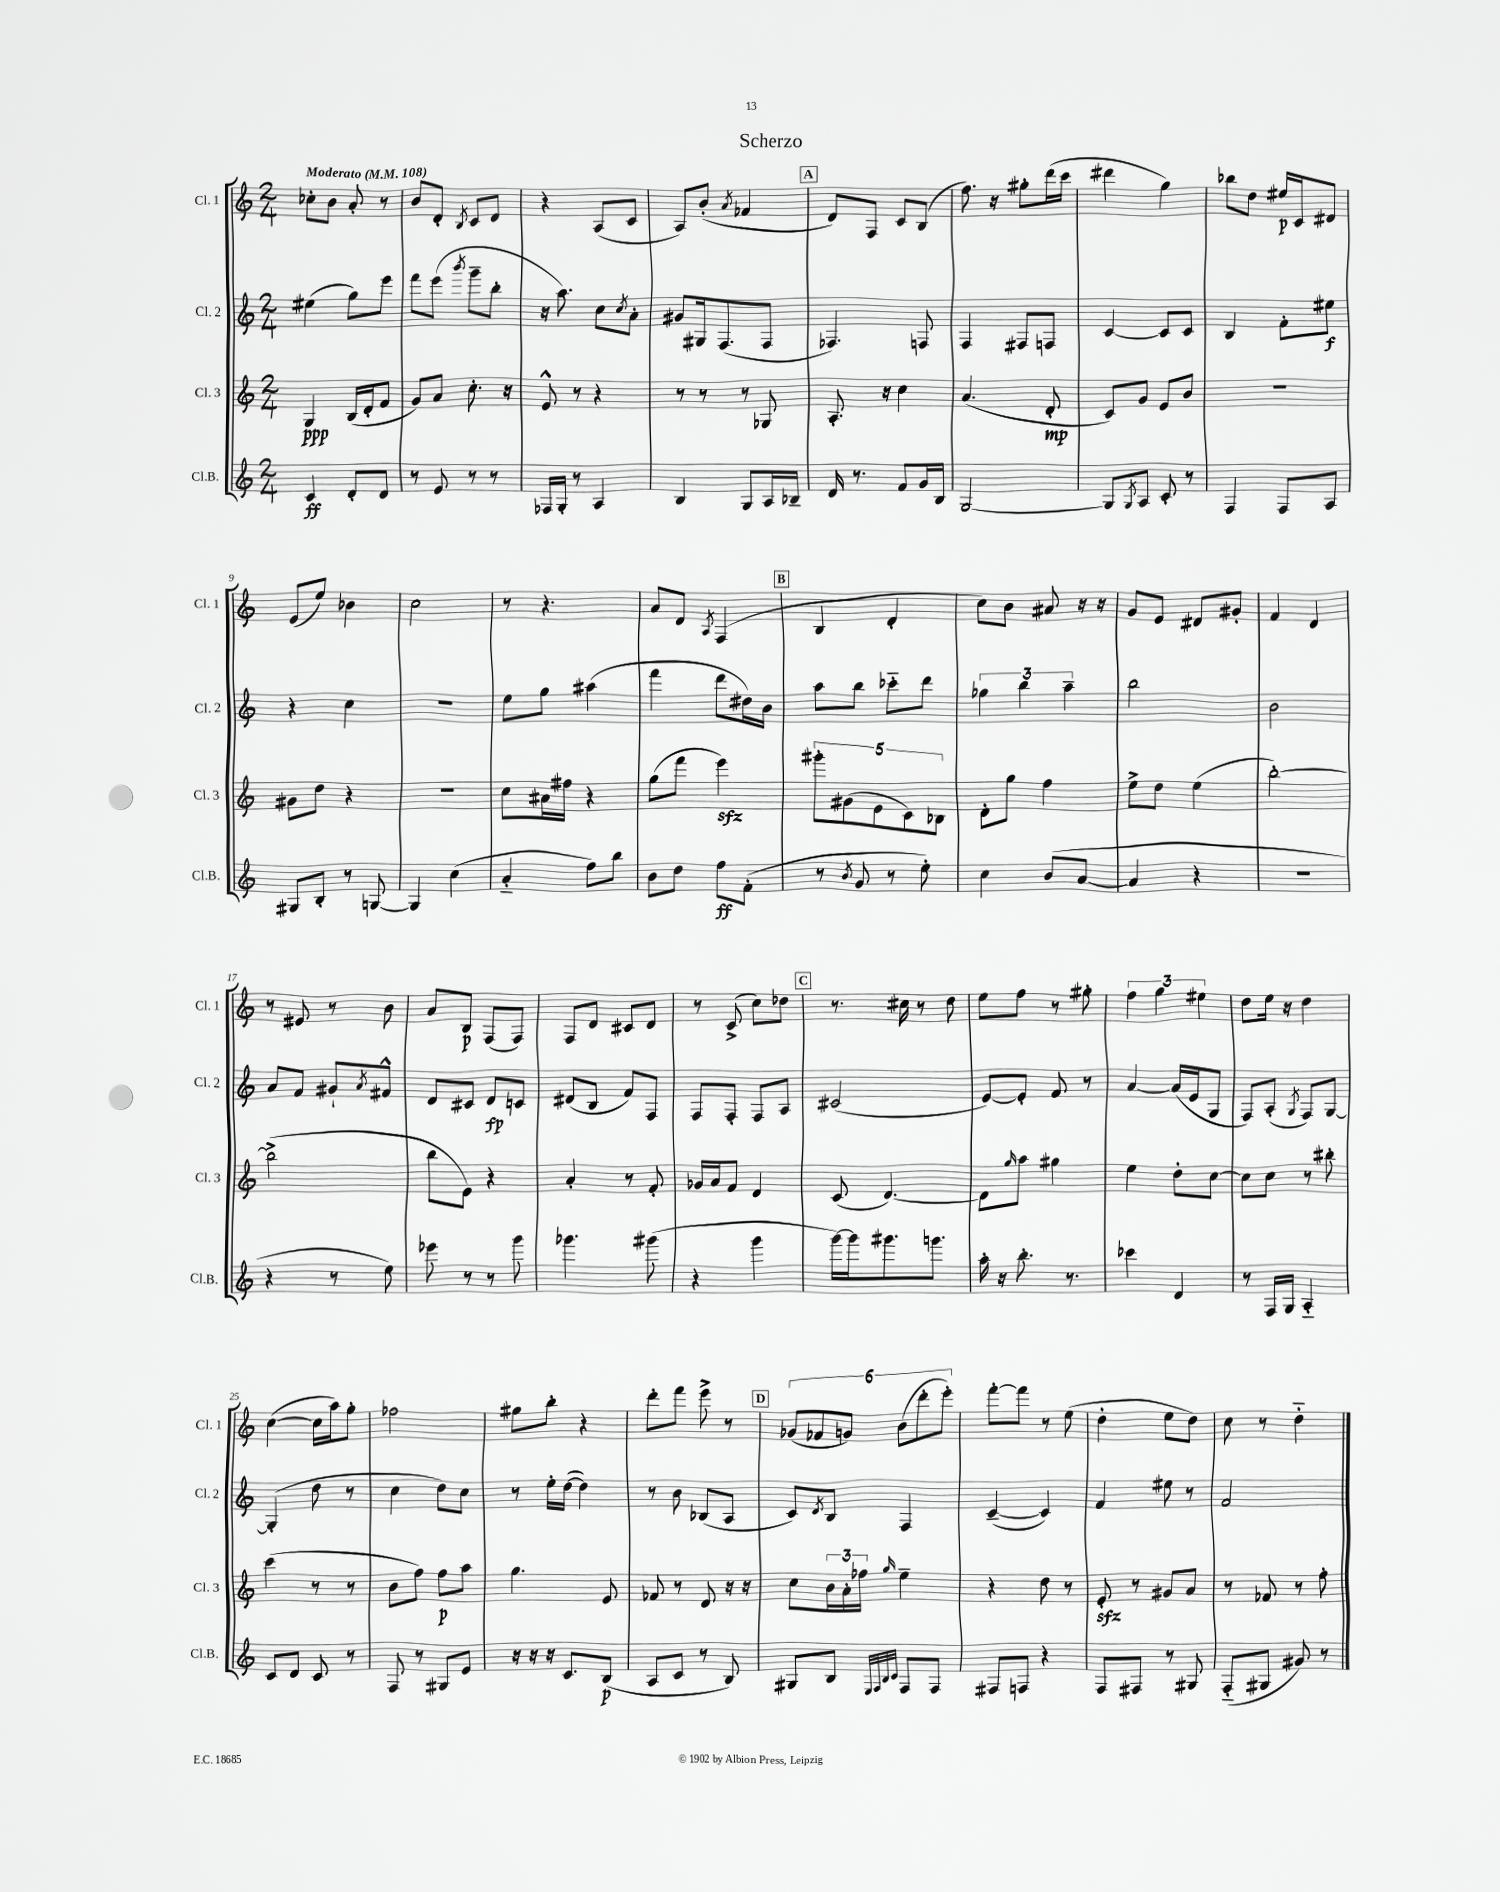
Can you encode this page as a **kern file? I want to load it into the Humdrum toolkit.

**kern	**dynam	**kern	**dynam	**kern	**dynam	**kern	**dynam
*part4	*part4	*part3	*part3	*part2	*part2	*part1	*part1
*staff4	*staff4	*staff3	*staff3	*staff2	*staff2	*staff1	*staff1
*I"Cl.B.	*	*I"Cl. 3	*	*I"Cl. 2	*	*I"Cl. 1	*
*I'Cl.B.	*	*I'Cl. 3	*	*I'Cl. 2	*	*I'Cl. 1	*
*clefG2	*	*clefG2	*	*clefG2	*	*clefG2	*
*k[]	*	*k[]	*	*k[]	*	*k[]	*
*M2/4	*	*M2/4	*	*M2/4	*	*M2/4	*
*MM108	*	*MM108	*	*MM108	*	*MM108	*
=1	=1	=1	=1	=1	=1	=1	=1
!	!	!	!	!	!	!LO:TX:a:B:t=Moderato	!
4c/	ff	4G/	ppp	(4ee#X\	.	8cc-X'\L	.
.	.	.	.	.	.	8b\J	.
8d'/L	.	(16B/LL	.	8gg\L)	.	8a'/	.
.	.	16d'/J	.	.	.	.	.
8d/J	.	8f/J	.	8eee\J	.	8r	.
=2	=2	=2	=2	=2	=2	=2	=2
8r	.	8g/L)	.	8fff\L	.	8b/L	.
8e/	.	8a/J	.	(8eee\J	.	8d'/J	.
.	.	.	.	8qbbb/	.	8qB/	.
8r	.	8.cc'\	.	8ggg~\L	.	8c/L	.
8r	.	.	.	8bb'\J	.	8d/J	.
.	.	16r	.	.	.	.	.
=3	=3	=3	=3	=3	=3	=3	=3
16F-X/LL	.	8e^^/	.	16r	.	4r	.
16G'/JJ	.	.	.	8.aa\)	.	.	.
8r	.	8r	.	.	.	.	.
4A/	.	4r	.	8cc\L	.	(8A/L	.
.	.	.	.	8qcc/	.	.	.
.	.	.	.	8a'\J	.	8c/J	.
=4	=4	=4	=4	=4	=4	=4	=4
4B/	.	8r	.	8g#X/L	.	8A/L)	.
.	.	8r	.	16G#X/k	.	(8b'/J	.
.	.	.	.	(8.F/	.	.	.
.	.	.	.	.	.	8qa/	.
8G/L	.	8r	.	.	.	4f-X/	.
16A/L	.	8G-X/	.	8F/J	.	.	.
16B-X~/JJ	.	.	.	.	.	.	.
!!LO:REH:place=s1:t=A
=5	=5	=5	=5	=5	=5	=5	=5
16d/	.	8.A'/	.	4.F-X/)	.	8d/L)	.
8.r	.	.	.	.	.	.	.
.	.	.	.	.	.	8F/J	.
.	.	16r	.	.	.	.	.
8f/L	.	4cc\	.	.	.	8c/L	.
16g/L	.	.	.	8Fn/	.	(8B/J	.
16B/JJ	.	.	.	.	.	.	.
=6	=6	=6	=6	=6	=6	=6	=6
[2G/	.	(4.a/	.	4F/	.	8.ff\)	.
.	.	.	.	.	.	16r	.
.	.	.	.	8F#X/L	.	8gg#X'\L	.
.	.	8d'/	mp	8Fn/J	.	(16ddd\L	.
.	.	.	.	.	.	16ccc\JJ	.
=7	=7	=7	=7	=7	=7	=7	=7
8G/L]	.	8c/L)	.	[4c/	.	4ddd#X\	.
8qG/	.	.	.	.	.	.	.
8A/J	.	8g/J	.	.	.	.	.
8c'/	.	8e/L	.	8c/L]	.	4gg\)	.
8r	.	8b/J	.	8c/J	.	.	.
=8	=8	=8	=8	=8	=8	=8	=8
4F/	.	2r	.	4B/	.	8bb-X\L	.
.	.	.	.	.	.	8dd\J	.
8F/L	.	.	.	8f'\L	.	16ee#X/LL	p
.	.	.	.	.	.	16c/J	.
8A/J	.	.	.	8ee#X\J	f	8d#X/J	.
!!LO:LB:g=z
=9	=9	=9	=9	=9	=9	=9	=9
8G#X/L	.	8g#X\L	.	4r	.	(8e/L	.
8B'/J	.	8dd\J	.	.	.	8ee/J)	.
8r	.	4r	.	4cc\	.	4b-X\	.
[8Gn/	.	.	.	.	.	.	.
=10	=10	=10	=10	=10	=10	=10	=10
4G/]	.	2r	.	2r	.	2cc\	.
(4cc\	.	.	.	.	.	.	.
=11	=11	=11	=11	=11	=11	=11	=11
4a/	.	8cc\L	.	8ee\L	.	8r	.
.	.	16a#X\L	.	8gg\J	.	4.r	.
.	.	16ff#X\JJ	.	.	.	.	.
8ff\L)	.	4r	.	(4aa#X\	.	.	.
8bb\J	.	.	.	.	.	.	.
=12	=12	=12	=12	=12	=12	=12	=12
8b\L	.	(8gg\L	.	4fff\	.	8a/L	.
8dd\J	.	8fff\J	.	.	.	8d/J	.
.	.	.	.	.	.	8qA/	.
8ff\L	ff	4eeezz\)	.	8ddd\L	.	(4F/	.
(8f'\J	.	.	.	16dd#X\L)	.	.	.
.	.	.	.	16b\JJ	.	.	.
!!LO:REH:place=s1:t=B
=13	=13	=13	=13	=13	=13	=13	=13
8r	.	10ggg#X'\L	.	8aa\L	.	4B/	.
.	.	(10g#X\	.	.	.	.	.
8qb/	.	.	.	.	.	.	.
8g/	.	.	.	8bb\J	.	.	.
.	.	10e\	.	.	.	.	.
8r	.	.	.	8ccc-X\L	.	4d'/	.
.	.	10c\)	.	.	.	.	.
8ee'\)	.	.	.	8ddd\J	.	.	.
.	.	10B-X\J	.	.	.	.	.
=14	=14	=14	=14	=14	=14	=14	=14
4cc\	.	8d'\L	.	6gg-X\	.	8cc\L)	.
.	.	8gg\J	.	.	.	8b\J	.
.	.	.	.	6bb\	.	.	.
(8b/L	.	4ff\	.	.	.	8a#X/	.
.	.	.	.	6aa~\	.	.	.
[8a/J	.	.	.	.	.	16r	.
.	.	.	.	.	.	16r	.
=15	=15	=15	=15	=15	=15	=15	=15
4a/]	.	8ee^\L	.	2bb\	.	8g/L	.
.	.	8dd\J	.	.	.	8e/J	.
4r	.	(4ee\	.	.	.	8d#X/L	.
.	.	.	.	.	.	8g#X'/J	.
=16	=16	=16	=16	=16	=16	=16	=16
2r	.	[2bb'\)	.	2b\	.	4f/	.
.	.	.	.	.	.	4d/	.
!!LO:LB:g=z
=17	=17	=17	=17	=17	=17	=17	=17
4r	.	(2bb^\]	.	8a/L	.	8r	.
.	.	.	.	8f/J	.	8e#X/	.
8r	.	.	.	8g#X`/L	.	8r	.
.	.	.	.	8qa/	.	.	.
8ee\)	.	.	.	8f#X^^/J	.	8b\	.
=18	=18	=18	=18	=18	=18	=18	=18
8eee-X\	.	8bb\L	.	8d/L	.	8a/L	.
8r	.	8e\J)	.	8c#X/J	.	8B/J	p
8r	.	4r	.	8d/L	fp	(8F/L	.
8ggg\	.	.	.	8cn/J	.	8F/J)	.
=19	=19	=19	=19	=19	=19	=19	=19
4.ggg-X\	.	4a'/	.	(8d#X/L	.	8F/L	.
.	.	.	.	8B/J	.	8d/J	.
.	.	8r	.	8f/L)	.	8c#X/L	.
(8ggg#X\	.	8f'/	.	8F/J	.	8d/J	.
=20	=20	=20	=20	=20	=20	=20	=20
4r	.	16g-X/LL	.	8F/L	.	8r	.
.	.	16a/J	.	.	.	.	.
.	.	8f/J	.	8F'/J	.	(8c^/	.
4ggg\	.	4d/	.	8F/L	.	8cc\L)	.
.	.	.	.	8A/J	.	8dd-X\J	.
!!LO:REH:place=s1:t=C
=21	=21	=21	=21	=21	=21	=21	=21
[16ggg\LL)	.	(8c/	.	(2c#X/	.	8.r	.
16ggg\J]	.	.	.	.	.	.	.
8.ggg#X\	.	[4.d/)	.	.	.	.	.
.	.	.	.	.	.	16cc#X\	.
.	.	.	.	.	.	8r	.
8.gggn\J	.	.	.	.	.	.	.
.	.	.	.	.	.	8dd\	.
=22	=22	=22	=22	=22	=22	=22	=22
16aa'\	.	8d\L]	.	[8e/L)	.	8ee\L	.
16r	.	.	.	.	.	.	.
.	.	16qqgg/	.	.	.	.	.
8.bb'\	.	8aa\J	.	8e'/J]	.	8ff\J	.
.	.	4gg#X\	.	8f/	.	8r	.
8.r	.	.	.	.	.	.	.
.	.	.	.	8r	.	8gg#X'\	.
=23	=23	=23	=23	=23	=23	=23	=23
4ccc-X\	.	4ee\	.	[4a/	.	6ff\	.
.	.	.	.	.	.	6gg\	.
4d/	.	8dd'\L	.	(16a/LL]	.	.	.
.	.	.	.	16e/J	.	.	.
.	.	.	.	.	.	6ee#X\	.
.	.	[8cc\J	.	8G/J	.	.	.
=24	=24	=24	=24	=24	=24	=24	=24
8r	.	8cc\L]	.	8F/L)	.	8dd\L	.
16F/LL	.	8cc\J	.	(8A'/J	.	16ee\Jk	.
16G/JJ	.	.	.	.	.	16r	.
.	.	.	.	8qG/	.	.	.
4A/	.	8r	.	8F/L)	.	4dd\	.
.	.	8bb#X'\	.	[8G/J	.	.	.
!!LO:LB:g=z
=25	=25	=25	=25	=25	=25	=25	=25
8c/L	.	(4ccc\	.	(4G'/]	.	([4cc\	.
8d/J	.	.	.	.	.	.	.
8c/	.	8r	.	8dd\	.	16cc\LL]	.
.	.	.	.	.	.	16aa\J)	.
8r	.	8r	.	8r	.	8gg'\J	.
=26	=26	=26	=26	=26	=26	=26	=26
8F/	.	8b\L	.	4cc\	.	2ff-X\	.
8r	.	8ff\J)	.	.	.	.	.
8G#X/L	.	8ff\L	p	8dd\L)	.	.	.
8e/J	.	8aa\J	.	8cc\J	.	.	.
=27	=27	=27	=27	=27	=27	=27	=27
16r	.	4.gg\	.	8r	.	8gg#X\L	.
16r	.	.	.	.	.	.	.
16r	.	.	.	16ee'\LL	.	8bb'\J	.
8.c/L	.	.	.	([16dd\JJ	.	.	.
.	.	.	.	4dd\])	.	4r	.
(8B/J	p	8e/	.	.	.	.	.
=28	=28	=28	=28	=28	=28	=28	=28
8A/L	.	8f-X/	.	8r	.	8ddd'\L	.
8c/J	.	8r	.	8b\	.	8fff\J	.
8r	.	8d/	.	(8B-X/L	.	8eee^\	.
8B/)	.	16r	.	8A/J	.	8r	.
.	.	16r	.	.	.	.	.
!!LO:REH:place=s1:t=D
=29	=29	=29	=29	=29	=29	=29	=29
8G#X/L	.	8cc\L	.	8c/L)	.	(12g-X/L	.
.	.	.	.	.	.	12f-X/	.
.	.	.	.	8qd/	.	.	.
8B/J	.	24b\L	.	8B/J	.	.	.
.	.	24a'\	.	.	.	12gn/J)	.
.	.	24ff-X\JJ	.	.	.	.	.
32qqE/LLL	.	.	.	.	.	.	.
32qqF/	.	.	.	.	.	.	.
32qqB/	.	.	.	.	.	.	.
32qqc/JJJ	.	16qqgg/	.	.	.	.	.
8F/L	.	4ee~\	.	4F/	.	(12b\L	.
.	.	.	.	.	.	12ddd'\	.
8F/J	.	.	.	.	.	.	.
.	.	.	.	.	.	12eee'\J)	.
=30	=30	=30	=30	=30	=30	=30	=30
8F#X/L	.	4r	.	([4c~/	.	[8fff'\L	.
8Fn/J	.	.	.	.	.	8fff\J]	.
4r	.	8dd\	.	4c/])	.	8r	.
.	.	8r	.	.	.	(8ee\	.
=31	=31	=31	=31	=31	=31	=31	=31
8F/L	.	8ezz'/	.	4f/	.	4dd'\	.
8F#X/J	.	8r	.	.	.	.	.
8r	.	8g#X/L	.	8ee#X\	.	8ee\L	.
8G#X/	.	8a/J	.	8r	.	8dd\J)	.
=32	=32	=32	=32	=32	=32	=32	=32
(8F/L	.	8r	.	2f/	.	8cc\	.
8G#X/J	.	8f-X/	.	.	.	8r	.
8g#X/)	.	8r	.	.	.	4dd\	.
8r	.	8ff'\	.	.	.	.	.
==	==	==	==	==	==	==	==
*-	*-	*-	*-	*-	*-	*-	*-
